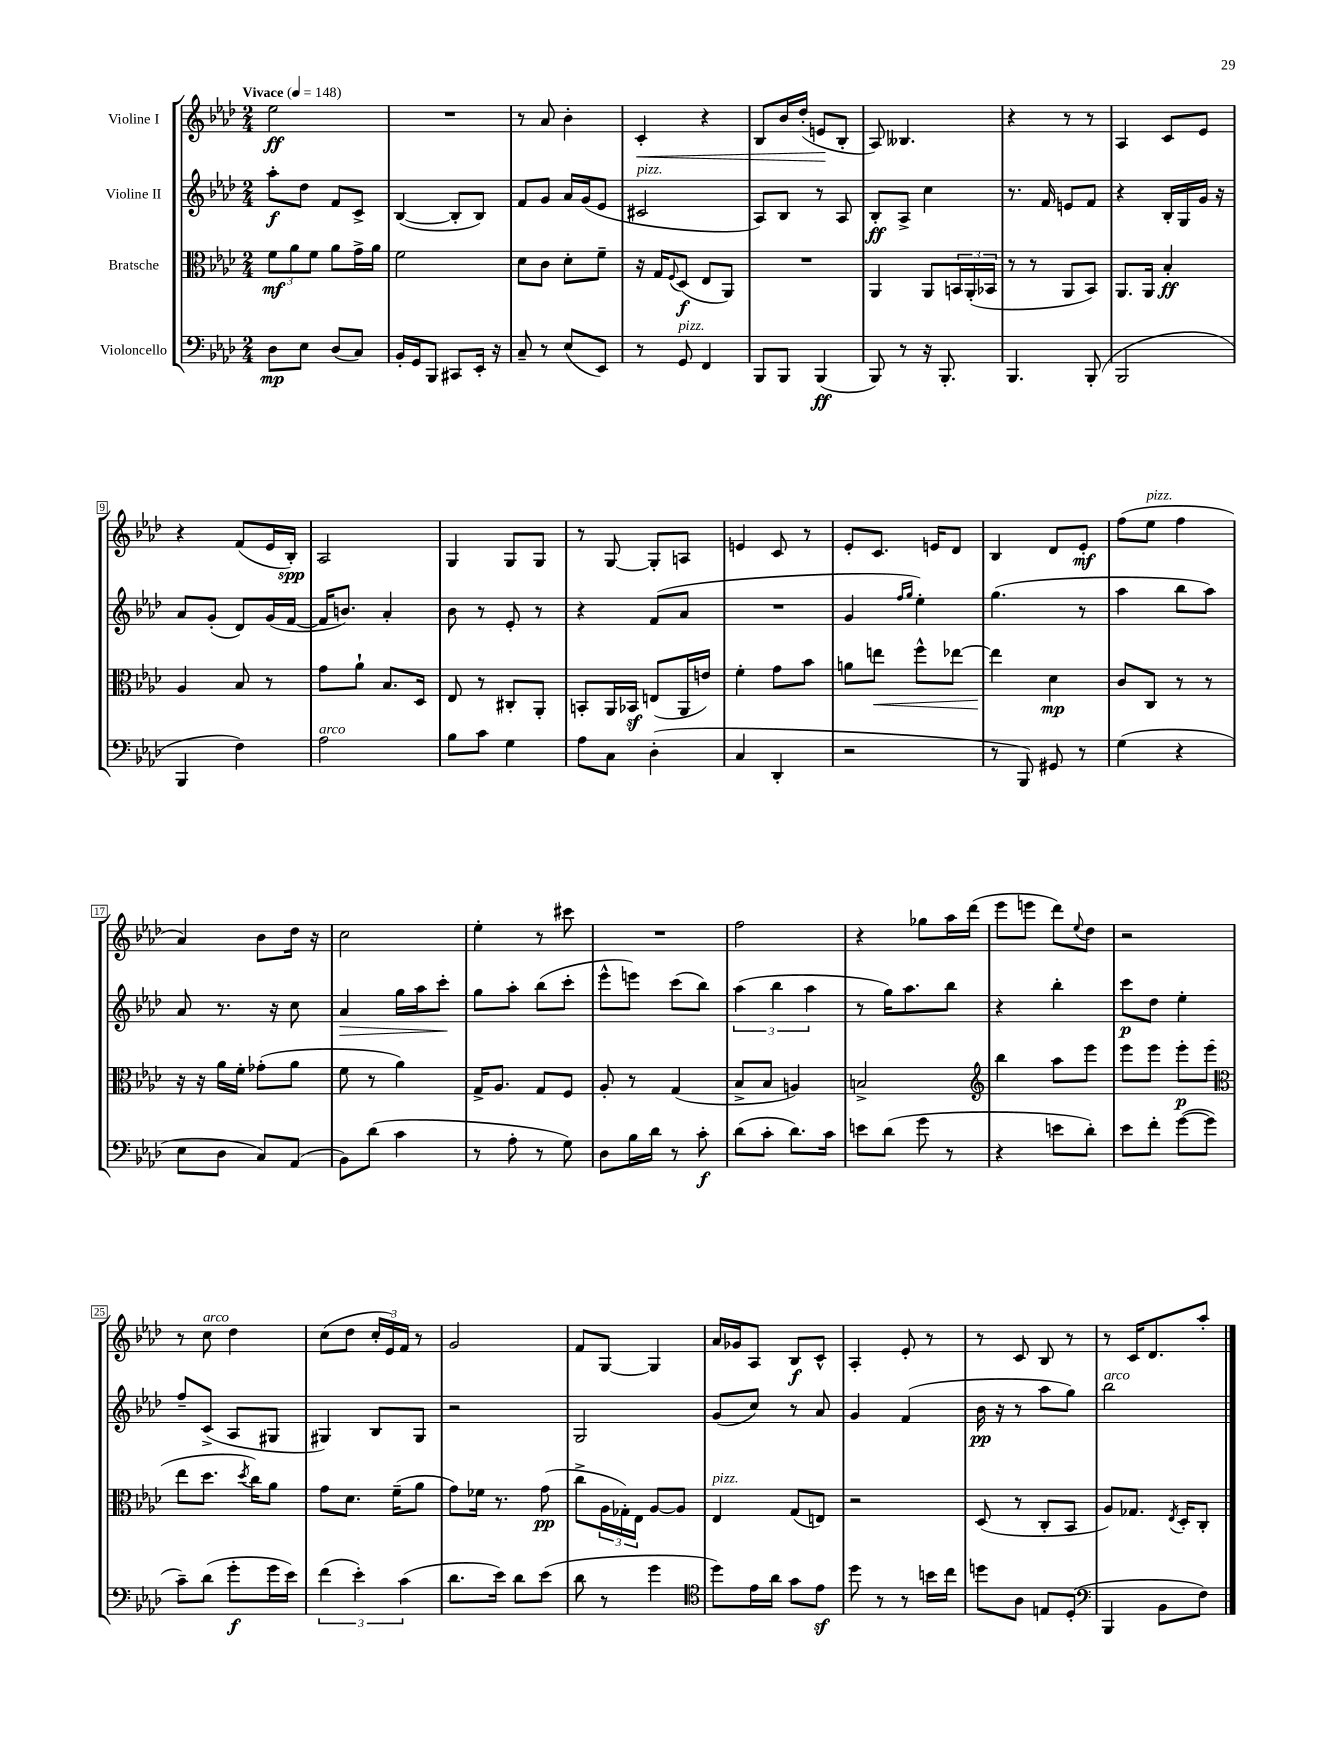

**kern	**kern	**kern	**kern
*staff4	*staff3	*staff2	*staff1
*clefF4	*clefC3	*clefG2	*clefG2
*k[b-e-a-d-]	*k[b-e-a-d-]	*k[b-e-a-d-]	*k[b-e-a-d-]
*M2/4	*M2/4	*M2/4	*M2/4
*MM148	*MM148	*MM148	*MM148
8D-\L	12f\L	8aa-'\L	2ee-\
.	12a-\	.	.
8E-\J	.	8dd-\J	.
.	12f\J	.	.
(8D-/L	8a-\L	8f/L	.
8C/J)	16g^\L	8c^/J	.
.	16a-\JJ	.	.
=	=	=	=
16BB-'/LL	2f\	([4B-/	2r
16GG/J	.	.	.
8BBB-/J	.	.	.
8CC#/L	.	8B-'/]L	.
16EE-'/Jk	.	8B-/J)	.
16r	.	.	.
=	=	=	=
8C~/	8d-\L	8f/L	8r
8r	8c\J	8g/J	8a-/
(8E-/L	8d-'\L	16a-/LL	4b-'\
.	.	(16g/J	.
8EE-/J)	8f~\J	8e-/J	.
=	=	=	=
8r	16r	2c#/	4c'/
.	16G/LK	.	.
.	8qqF/	.	.
8GG/	(8D-/J	.	.
4FF/	8E-/L	.	4r
.	8AA-/J)	.	.
=	=	=	=
8BBB-/L	2r	8A-/L)	8B-/L
8BBB-/J	.	8B-/J	16b-/L
.	.	.	(16dd-'/JJ
(4BBB-/	.	8r	8e/L
.	.	8A-/	8B-'/J
=	=	=	=
8BBB-/)	4AA-/	8B-'/L	8A-/)
8r	.	8A-^/J	4.B--/
16r	8AA-/L	4cc\	.
8.BBB-'/	.	.	.
.	24BB/L	.	.
.	(24AA-'/	.	.
.	24BB-/JJ	.	.
=	=	=	=
4.BBB-/	8r	8.r	4r
.	8r	.	.
.	.	16f/	.
.	8AA-/L	8e/L	8r
(8BBB-'/	8BB-/J)	8f/J	8r
=	=	=	=
2BBB-/	8.AA-/L	4r	4A-/
.	16AA-/Jk	.	.
.	4B-'/	16B-'/LL	8c/L
.	.	16G/	.
.	.	16g/JJ	8e-/J
.	.	16r	.
=	=	=	=
4BBB-/	4A-/	8a-/L	4r
.	.	(8g'/J	.
4F\)	8B-/	8d-/L)	(8f/L
.	8r	(16g/L	16e-/L
.	.	[16f/JJ	16B-'/JJ)
=	=	=	=
2A-\	8g\L	16f/]LK	2A-/
.	.	8.b/J)	.
.	8a-`\J	.	.
.	8.B-/L	4a-'/	.
.	16D-/Jk	.	.
=	=	=	=
8B-\L	8E-/	8b-\	4G/
8c\J	8r	8r	.
4G\	8C#'/L	8e-'/	8G/L
.	8AA-'/J	8r	8G/J
=	=	=	=
8A-\L	8BB'/L	4r	8r
8C\J	16AA-/L	.	[8G/
.	16BB-/JJ	.	.
(4D-'\	(8E/L	(8f/L	8G'/]L
.	16AA-/L	8a-/J	8A/J
.	16e/JJ)	.	.
=	=	=	=
4C/	4f'\	2r	4e/
4DD-'/	8g\L	.	8c/
.	8b-\J	.	8r
=	=	=	=
2r	8a\L	4g/	8e-'/L
.	8ee\J	.	8.c/J
.	.	16qqff/LL	.
.	.	16qqgg/JJ	.
.	8ff^^\L	4ee-'\)	.
.	.	.	16e/LK
.	[8ee-\J	.	8d-/J
=	=	=	=
8r	4ee-\]	(4.gg\	4B-/
8BBB-/)	.	.	.
8GG#/	4d-\	.	8d-/L
8r	.	8r	8e-'/J
=	=	=	=
(4G\	8c/L	4aa-\	(8ff\L
.	8C/J	.	8ee-\J
4r	8r	8bb-\L	4ff\
.	8r	8aa-\J)	.
=	=	=	=
8E-\L	16r	8a-/	4a-/)
.	16r	.	.
8D-\J	16a-\LL	8.r	.
.	16f'\JJ	.	.
8C/L)	(8g-'\L	.	8b-\L
.	.	16r	.
(8AA-/J	8a-\J	8cc\	16dd-\Jk
.	.	.	16r
=	=	=	=
8BB-\L)	8f\	4a-/	2cc\
(8d-\J	8r	.	.
4c\	4a-\)	16gg\LL	.
.	.	16aa-\J	.
.	.	8ccc'\J	.
=	=	=	=
8r	16G^/LK	8gg\L	4ee-'\
.	8.A-/J	.	.
8A-'\	.	8aa-'\J	.
8r	8G/L	(8bb-\L	8r
8G\)	8F/J	8ccc'\J	8ccc#\
=	=	=	=
8D-\L	8A-'/	8eee-^^\L	2r
16B-\L	8r	8eee\J)	.
16d-\JJ	.	.	.
8r	(4G/	(8ccc\L	.
8c'\	.	8bb-\J)	.
=	=	=	=
(8d-\L	8B-^/L	(6aa-\	2ff\
8c'\J	8B-/J	.	.
.	.	6bb-\	.
8.d-\L)	4A/)	.	.
.	.	6aa-\	.
16c\Jk	.	.	.
=	=	=	=
8e\L	2B^/	8r	4r
(8d-\J	.	16gg\LK)	.
.	.	8.aa-\	.
8g\	.	.	8gg-\L
8r	.	8bb-\J	16aa-\L
.	.	.	(16ddd-\JJ
=	=	=	=
*	*clefG2	*	*
4r	4bb-\	4r	8eee-\L
.	.	.	8eee\J
8e\L	8aa-\L	4bb-'\	8ddd-\L)
.	.	.	8qqee-/
8d-'\J)	8eee-\J	.	8dd-\J
=	=	=	=
8e-\L	8eee-\L	8ccc\L	2r
8f'\J	8eee-\J	8dd-\J	.
([8g\L	8eee-'\L	4ee-'\	.
8g\]J	(8eee-\J	.	.
=	=	=	=
*	*clefC3	*	*
8c~\L)	8ee-\L	8ff~/L	8r
(8d-\J	8.dd-\J	(8c^/J	8cc\
8g'\L	.	8A-/L	4dd-\
.	8qdd-/	.	.
.	16cc\LK)	.	.
16g\L	8a-\J	8G#/J	.
16e-\JJ)	.	.	.
=	=	=	=
(6f\	8g\L	4G#/)	(8cc\L
.	8.d-\J	.	8dd-\J
6e-'\)	.	.	.
.	.	8B-/L	24cc'/LL
.	.	.	24e-/)
.	(16f~\LK	.	.
(6c\	.	.	24f/JJ
.	8a-\J	8G#/J	8r
=	=	=	=
8.d-\L	8g\L)	2r	2g/
.	16f-\Jk	.	.
16e-\Jk)	8.r	.	.
8d-\L	.	.	.
(8e-\J	(8g\	.	.
=	=	=	=
8d-\	8cc^\L	2G/	8f/L
8r	24A-\L	.	[8G/J
.	24G-'\)	.	.
.	24E-\JJ	.	.
4g\	[8A-/L	.	4G/]
.	8A-/]J	.	.
=	=	=	=
*clefC4	*	*	*
8dd-\L)	4E-/	(8g/L	16a-/LL
.	.	.	16g-/J
16e-\L	.	8cc/J)	8A-/J
16a-\JJ	.	.	.
8g\L	(8G/L	8r	8B-/L
8e-\J	8E/J)	8a-/	8c^^/J
=	=	=	=
8dd-\	2r	4g/	4A-'/
8r	.	.	.
8r	.	(4f/	8e-'/
16b\LL	.	.	8r
16cc\JJ	.	.	.
=	=	=	=
8dd\L	(8D-/	16b-\	8r
.	.	16r	.
8A-\J	8r	8r	8c/
8E/L	8C'/L	8aa-\L	8B-/
(8D-'/J	8BB-/J	8gg\J)	8r
=	=	=	=
*clefF4	*	*	*
4BBB-/	8A-/L)	2bb-\	8r
.	8.G-/J	.	16c/LK
.	.	.	8.d-/
8BB-\L	.	.	.
.	8qE-/	.	.
.	16D-'/LK	.	.
8F\J)	8C'/J	.	8aa-'/J
==	==	==	==
*-	*-	*-	*-
